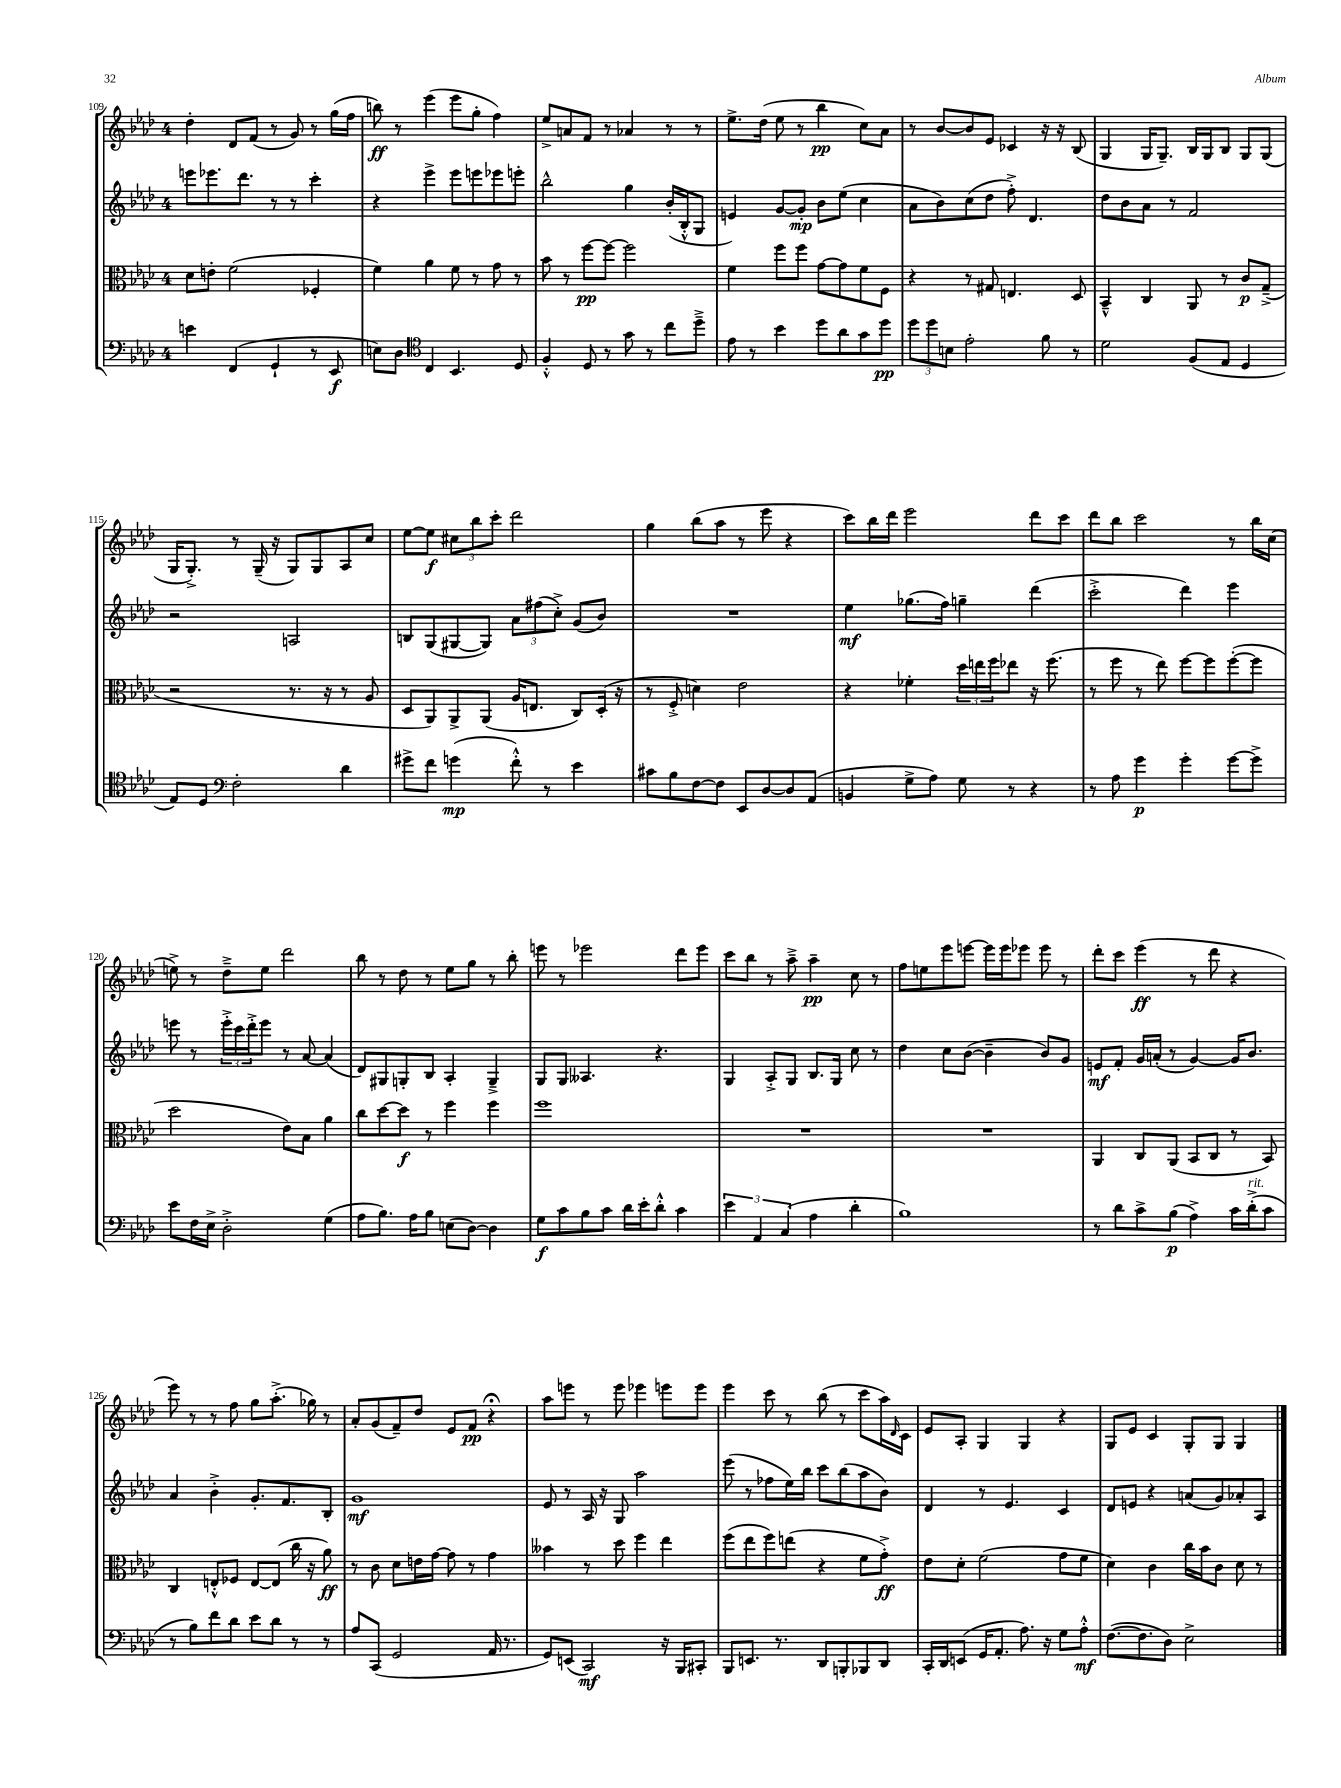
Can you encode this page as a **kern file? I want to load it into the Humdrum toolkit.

**kern	**kern	**kern	**kern
*staff4	*staff3	*staff2	*staff1
*clefF4	*clefC3	*clefG2	*clefG2
*k[b-e-a-d-]	*k[b-e-a-d-]	*k[b-e-a-d-]	*k[b-e-a-d-]
*M4/4	*M4/4	*M4/4	*M4/4
4e\	8d-\L	8eee\L	4dd-'\
.	8e'\J	8.eee-\	.
(4FF/	(2f\	.	8d-/L
.	.	8.ddd-\J	.
.	.	.	(8f/J
4GG`/	.	8r	8r
.	.	8r	8g/)
8r	4F-'/	4ccc'\	8r
8EE-/	.	.	(16gg\LL
.	.	.	16ff\JJ
=	=	=	=
8E\L)	4f\)	4r	8bb\)
8D-\J	.	.	8r
*clefC4	*	*	*
4C/	4a-\	4eee-^\	(4eee-\
4.BB-/	8f\	8eee-\L	8eee-\L
.	8r	8eee\	8gg'\J
.	8g\	8eee-\	4ff\)
8D-/	8r	8eee'\J	.
=	=	=	=
4F'^^/	8b-\	2bb-^^\	8ee-^/L
.	8r	.	8a/
8D-/	[8ff\L	.	8f/J
8r	8ff\_J	.	8r
8g\	2ff\]	4gg\	4a-/
8r	.	.	.
8cc\L	.	(16b-'/LL	8r
.	.	16B-'^^/J	.
8dd-~^\J	.	8G/J	8r
=	=	=	=
8e-\	4f\	4e/)	8.ee-^\L
8r	.	.	.
.	.	.	(16dd-\Jk
4b-\	8ff\L	[8g/L	8ee-\
.	8ff\J	8g'/]J	8r
8dd-\L	[8g\L	8b-\L	4bb-\
8a-\	8g\]	(8ee-\J	.
8g\	8f\	4cc\	8cc\L)
8dd-\J	8F\J	.	8a-\J
=	=	=	=
12dd-\L	4r	8a-\L	8r
12dd-\	.	.	.
.	.	8b-\)	[8b-/L
12B\J	.	.	.
2e-'\	8r	(8cc\	8b-/]
.	8G#/	8dd-\J	8e-/J
.	4.E/	8ff'^\)	4c-/
.	.	4.d-/	.
8f\	.	.	16r
.	.	.	16r
8r	8D-/	.	(8B-/
=	=	=	=
2d-\	4BB-~^^/	8dd-\L	4G/
.	.	8b-\	.
.	4C/	8a-\J	16G/LK
.	.	.	8.G~/J)
.	.	8r	.
(8F/L	8AA-/	2f/	16B-/LL
.	.	.	16G/J
8E-/J	8r	.	8B-/J
4D-/	8c/L	.	8G/L
.	(8G~^/J	.	(8G/J
=	=	=	=
8E-/L)	2r	2r	16G/LK
.	.	.	8.G'^/J)
8D-/J	.	.	.
*clefF4	*	*	*
2F'\	.	.	8r
.	.	.	(16G~/
.	.	.	16r
.	8.r	2A/	8G/L)
.	.	.	8G/
.	16r	.	.
4d-\	8r	.	8A-/
.	8A-/	.	8cc/J
=	=	=	=
8g#^\L	8D-/L	8B/L	[8ee-\L
8f\J	8AA-/)	(8G/	8ee-\]J
(4g\	8AA-^/	[8G#/	12cc#\L
.	.	.	12bb-\
.	(8AA-/J	8G#/]J)	.
.	.	.	12ccc'\J
8f'^^\)	16A-/LK	12a-\L	2ddd-\
.	8.E/J	.	.
.	.	(12ff#\	.
8r	.	.	.
.	.	12cc'^\J)	.
4e-\	8C/L)	(8g/L	.
.	(16D-'/Jk	8b-/J)	.
.	16r	.	.
=	=	=	=
8c#\L	8r	1r	4gg\
8B-\	8F'^/	.	.
[8F\	4d\)	.	(8bb-\L
8F\]J	.	.	8aa-\J
8EE-/L	2e-\	.	8r
[8D-/	.	.	8eee-\
8D-/]	.	.	4r
(8AA-/J	.	.	.
=	=	=	=
4BB/	4r	4ee-\	8ccc\L)
.	.	.	16bb-\L
.	.	.	16ddd-\JJ
8G^\L	4f-'\	(8.gg-\L	2eee-\
8A-\J)	.	.	.
.	.	16ff\Jk)	.
8G\	24dd-\LL	4gg~\	.
.	24ee\	.	.
.	24ff\J	.	.
8r	8ee-\J	.	.
4r	16r	(4ddd-\	8ddd-\L
.	(8.ff\	.	.
.	.	.	8ccc\J
=	=	=	=
8r	8r	2ccc'^\	8ddd-\L
8A-\	8ff\	.	8bb-\J
4g\	8r	.	2ccc\
.	8ee-\)	.	.
4g'\	[8ff\L	4ddd-\)	.
.	8ff\]	.	.
[8g\L	([8ff'\	4eee-\	8r
8g^\]J	8ff\]J	.	16bb-\LL
.	.	.	(16cc\JJ
=	=	=	=
8e-\L	2dd-\	8eee\	8ee^\)
16F\L	.	8r	8r
16E-^\JJ	.	.	.
2D-'^\	.	24eee'^\LL	8dd-~^\L
.	.	24ccc\	.
.	.	24ddd-'^\J	.
.	.	8eee\J	8ee\J
.	8e-\L)	8r	2ddd-\
.	8B-\J	[8a-/	.
(4G\	4a-\	(4a-/]	.
=	=	=	=
8A-\L	8cc\L	8d-/L)	8bb-\
8.B-\J)	[8dd-\	8G#/	8r
.	8dd-\]J	8G'/	8dd-\
16A-\LK	.	.	.
8B-\J	8r	8B-/J	8r
(8E\L	4ff\	4A-'/	8ee-\L
[8D-\J)	.	.	8gg\J
4D-\]	4ff\	4G~^/	8r
.	.	.	8bb-'\
=	=	=	=
8G\L	1ff	8G/L	8eee\
8c\	.	8G/J	8r
8B-\	.	4.A--/	2eee-\
8c\J	.	.	.
16d-\LL	.	.	.
16e-'\J	.	.	.
8d-'^^\J	.	4.r	.
4c\	.	.	8ddd-\L
.	.	.	8eee-\J
=	=	=	=
6e-\	1r	4G/	8ccc\L
.	.	.	8bb-\J
6AA-/	.	.	.
.	.	8A-'^/L	8r
(6C/	.	.	.
.	.	8G/J	8aa-~^\
4A-\	.	8.B-/L	4aa-~\
.	.	16G/Jk	.
4d-'\	.	8cc\	8cc\
.	.	8r	8r
=	=	=	=
1B-)	1r	4dd-\	8ff\L
.	.	.	8ee\
.	.	8cc\L	8eee-\
.	.	([8b-\J	[8eee\J
.	.	4b-~\]	16eee\]LL
.	.	.	16eee\J
.	.	.	8eee-\J
.	.	8b-/L)	8eee-\
.	.	8g/J	8r
=	=	=	=
8r	4AA-/	8e/L	8ddd-'\L
8d-\L	.	8f'/J	8ccc\J
8c^\	8C/L	16g/LL	(4eee-\
.	.	(16a'/JJ	.
(8B-\J	(8AA-/J	8r	.
4A-^\)	8BB-/L	[4g/)	8r
.	8C/J	.	8ddd-\
16c\LL	8r	16g/]LK	4r
(16d-'^\J	.	8.b-/J	.
8c\J	8BB-/)	.	.
=	=	=	=
8r	4C/	4a-/	8eee-\)
8B-\L)	.	.	8r
8f\	8E'^^/L	4b-'^\	8r
8d-\J	8F-/J	.	8ff\
8e-\L	[8E/L	8.g'/L	8gg\L
8d-\J	(8E/]J	.	(8.aa-'^\J
.	.	8.f/	.
8r	16cc\	.	.
.	16r	.	16gg-\)
8r	8a-\)	8B-'/J	8r
=	=	=	=
8A-/L	8r	1g	8a-'/L
(8CC/J	8c\	.	(8g/
2GG/	8d-\L	.	8f~/)
.	16e\L	.	8dd-/J
.	[16g\JJ	.	.
.	8g\]	.	8e-/L
.	8r	.	8f/J
16AA-/	4g\	.	4r;
8.r	.	.	.
=	=	=	=
8GG/L)	4b--\	8e-/	8aa-\L
(8EE/J	.	8r	8eee\J
2CC/)	8r	16A-/	8r
.	.	16r	.
.	8dd-\	8G/	8eee\
.	4ff\	2aa-\	4eee-\
16r	4ee-\	.	8eee\L
16BBB-/LK	.	.	.
8CC#'/J	.	.	8eee\J
=	=	=	=
8BBB-/L	(8ff\L	(8eee-\	4eee-\
8.EE/J	8ee-\	8r	.
.	8ff\)	8ff-\L	8ccc\
8.r	.	.	.
.	(8ee\J	16ee-\L)	8r
.	.	16bb-\JJ	.
8DD-/L	4r	8ccc\L	(8bb-\
8BBB'/	.	(8bb-\	8r
8BBB-/	8f\L	8aa-\	8ccc\L
8DD-/J	8g'^\J)	8b-\J)	16aa-\L)
.	.	.	16qqd-/
.	.	.	16c\JJ
=	=	=	=
16CC'/LL	8e-\L	4d-/	8e-/L
16DD-/J	.	.	.
(8EE/J	8d-'\J	.	8A-'/J
16GG/LK	(2f\	8r	4G/
8.AA-'/J	.	.	.
.	.	4.e-/	.
8.A-\)	.	.	4G/
16r	.	.	.
8G\L	8g\L	4c/	4r
8A-'^^\J	8f\J	.	.
=	=	=	=
([8.F\L	4d-\)	8d-/L	8G/L
.	.	8e/J	8e-/J
8.F\]	.	.	.
.	4c\	4r	4c/
8D-\J)	.	.	.
2E-^\	16cc\LL	(8a/L	8G'/L
.	16b-\J	.	.
.	8c\J	8g/)	8G/J
.	8d-\	8a-'/	4G/
.	8r	8A-/J	.
==	==	==	==
*-	*-	*-	*-
